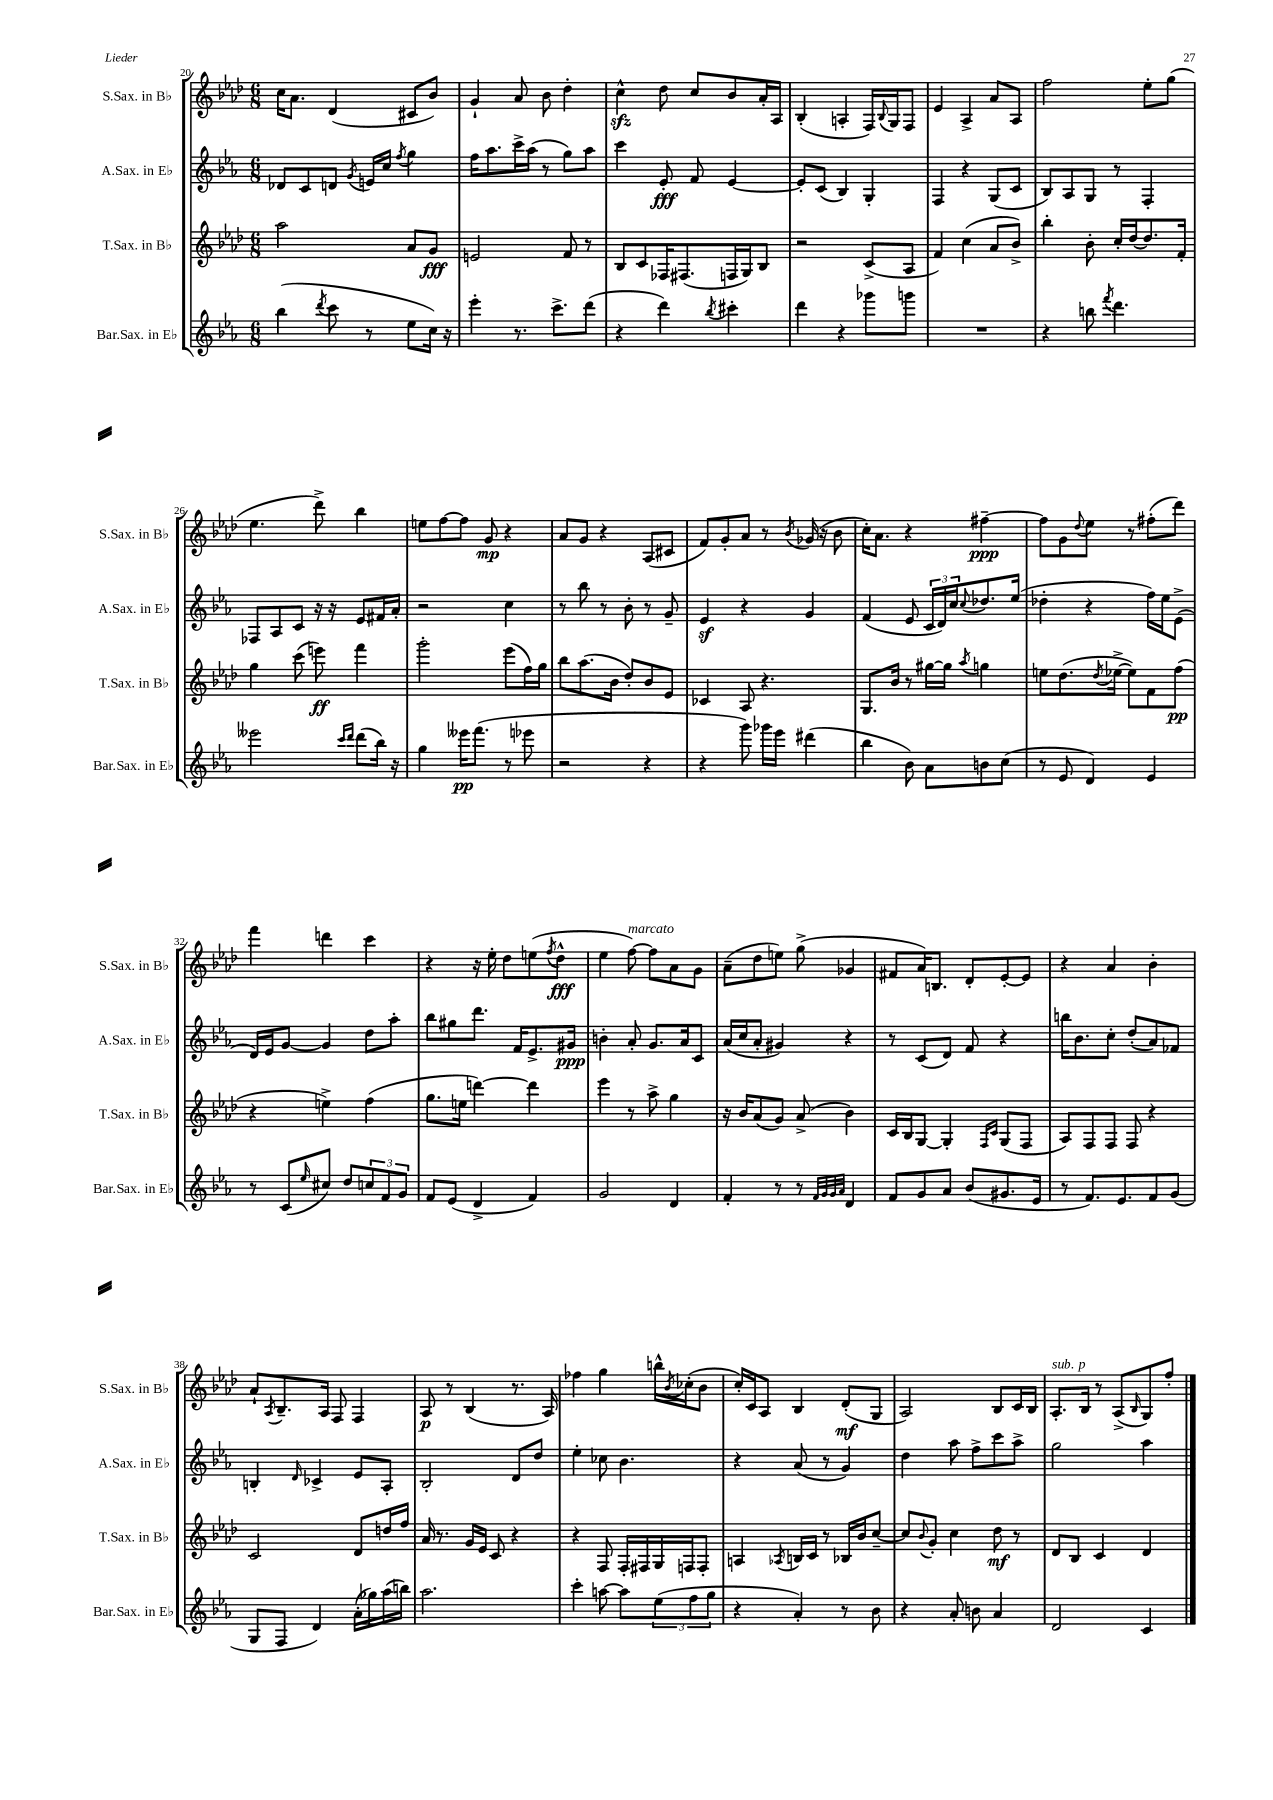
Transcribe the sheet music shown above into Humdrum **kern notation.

**kern	**kern	**kern	**kern
*staff4	*staff3	*staff2	*staff1
*clefG2	*clefG2	*clefG2	*clefG2
*k[b-e-a-]	*k[b-e-a-d-]	*k[b-e-a-]	*k[b-e-a-d-]
*M6/8	*M6/8	*M6/8	*M6/8
(4bb-\	2aa-\	8d-/L	16cc\LK
.	.	.	8.a-\J
.	.	8c/	.
8qddd/	.	.	.
8ccc\	.	8d/J	(4d-/
.	.	8qg/	.
8r	.	16e/LL	.
.	.	16cc/JJ	.
.	.	8qff/	.
8ee-\L	8a-/L	4gg\	8c#/L
16cc\Jk)	8g/J	.	8b-/J)
16r	.	.	.
=	=	=	=
4eee-'\	2e/	16ff\LK	4g`/
.	.	8.aa-\	.
8.r	.	16ccc^\L	8a-/
.	.	(16aa-\JJ	.
.	.	8r	8b-\
8.ccc^\L	.	.	.
.	8f/	8gg\L)	4dd-'\
(8ddd\J	8r	8aa-\J	.
=	=	=	=
4r	8B-/L	4ccc\	4cc^^\
.	8c/	.	.
4ddd\)	16F-/K	8e-'/	8dd-\
.	(8.F#/	.	.
.	.	8f/	8cc/L
8qbb-/	.	.	.
4ccc#'\	16F/L	[4e-/	8b-/
.	16G/J)	.	.
.	8B-/J	.	16a-'/L
.	.	.	16A-/JJ
=	=	=	=
4ddd\	2r	8e-'/]L	(4B-'/
.	.	(8c/J	.
4r	.	4B-/)	4A'/
8ggg-\L	(8c^/L	4G'/	16F/LL)
.	.	.	8qqB-/
.	.	.	16G/J
8ggg\J	8A-/J	.	8F/J
=	=	=	=
2.r	4f/)	4F/	4e-/
.	(4cc\	4r	4A-^/
.	8a-/L	(8G/L	8a-/L
.	8b-^/J)	8c/J	8A-/J
=	=	=	=
4r	4bb-'\	8B-/L)	2ff\
.	.	8A-/	.
8bb\	8b-'\	8G/J	.
8qfff/	.	.	.
4.ddd\	16cc'/LL	8r	.
.	[16dd-/J	.	.
.	8.dd-/]	4F'/	8ee-'\L
.	.	.	(8gg\J
.	16f'/Jk	.	.
=	=	=	=
2eee--\	4gg\	8F-/L	4.ee-\
.	.	8A-/	.
.	(8ccc\	8c/J	.
.	8eee\)	16r	8ddd-^\)
.	.	16r	.
16qqccc/LL	.	.	.
16qqddd/JJ	.	.	.
(8ddd\L	4fff\	8e-/L	4bb-\
16bb-\Jk)	.	16f#/L	.
16r	.	16a-'/JJ	.
=	=	=	=
4gg\	2ggg'\	2r	8ee\L
.	.	.	[8ff\
16eee--\LK	.	.	8ff\]J
(8.fff\J	.	.	.
.	.	.	8g/
8r	(8eee-\L	4cc\	4r
8eee-\	16ff\L)	.	.
.	16gg\JJ	.	.
=	=	=	=
2r	8bb-\L	8r	8a-/L
.	(8.aa-\	8bb-\	8g/J
.	.	8r	4r
.	16b-\Jk	.	.
.	8dd-'/L)	8b-'\	.
4r	8b-/	8r	(8A-/L
.	8e-/J	8g~/	8c#/J
=	=	=	=
4r	4c-/	4e-/	8f/L)
.	.	.	8g'/
8ggg\)	8A-/	4r	8a-/J
16ggg-\LL	4.r	.	8r
16eee-\JJ	.	.	.
.	.	.	8qb-/
(4ddd#\	.	4g/	(16g-/
.	.	.	16r
.	.	.	8b-\
=	=	=	=
4bb-\	8.G/L	(4f/	16cc'\LK)
.	.	.	8.a-\J
.	16b-/Jk	.	.
8b-\)	8r	8e-/	4r
8a-\L	[16gg#\LL	24c/LL	.
.	.	24d/)	.
.	16gg#\]JJ	.	.
.	.	24cc/J	.
.	8qaa-/	8qqcc/	.
8b\	4gg\	8.dd-/	[4ff#~\
(8cc\J	.	.	.
.	.	(16ee-/Jk	.
=	=	=	=
8r	8ee\L	4dd-'\	8ff#\]L
8e-/	(8.dd-\	.	8g\
.	.	.	8qqdd-/
4d/)	.	4r	8ee-\J
.	8qdd-/	.	.
.	[16ee-^\Jk	.	.
.	8ee-\]L)	.	8r
4e-/	8f\	16ff\LL)	(8ff#'\L
.	.	16ee-\J	.
.	(8ff\J	(8e-^\J	8ddd-\J)
=	=	=	=
8r	4r	16d/LL)	4fff\
.	.	16e-/J	.
(8c/L	.	[8g/J	.
16qqee-/	.	.	.
8cc#/J)	4ee^\)	4g/]	4ddd\
8dd/L	.	.	.
12cc/	(4ff\	8dd\L	4ccc\
12f/	.	.	.
.	.	8aa-'\J	.
12g/J	.	.	.
=	=	=	=
8f/L	8.gg\L	8bb-\L	4r
(8e-/J	.	8gg#\	.
.	16ee\Jk	.	.
4d^/	[4ddd\)	8.ddd\J	16r
.	.	.	16ee-'\
.	.	.	8dd-\L
.	.	16f/LK	.
4f/)	4ddd\]	8.e-^/	(8ee\
.	.	.	8qff/
.	.	.	8dd-^^\J
.	.	16g#/Jk	.
=	=	=	=
2g/	4eee-\	4b'\	4ee-\
.	8r	8a-'/	[8ff\)
.	8aa-^\	8.g/L	8ff\]L
4d/	4gg\	.	8a-\
.	.	16a-/k	.
.	.	8c/J	8g\J
=	=	=	=
4f'/	16r	(16a-/LL	(8a-~\L
.	16b-/LK	16cc/J	.
.	(8a-/	8a-'/J	8dd-\
8r	8g/J)	4g#/)	8ee\J)
8r	(8a-^/	.	(8gg^\
32qqf/LLL	.	.	.
32qqg/	.	.	.
32qqg/	.	.	.
32qqa-/JJJ	.	.	.
4d/	4b-\)	4r	4g-/
=	=	=	=
8f/L	16c/LL	8r	8f#/L
.	16B-/J	.	.
8g/	[8G/J	(8c/L	16a-/K)
.	.	.	8.B/J
8a-/J	4G'/]	8d/J)	.
(8b-/L	.	8f/	8d-'/L
.	16qqF/LL	.	.
.	16qqc/JJ	.	.
8.g#/	(8G/L	4r	[8e-'/
.	8F/J	.	8e-/]J
16e-/Jk	.	.	.
=	=	=	=
8r	8A-/L)	16bb\LK	4r
.	.	8.b-\	.
8.f/L)	8F/	.	.
.	8F/J	8cc'\J	4a-/
8.e-/	.	.	.
.	8F/	(8dd'/L	.
8f/	4r	8a-/)	4b-'\
(8g/J	.	8f-/J	.
=	=	=	=
8G/L	2c/	4B'/	8a-`/L
.	.	.	8qA-/
8F/J	.	.	8.B-~/
.	.	16qqd/	.
4d/)	.	4c-^/	.
.	.	.	16A-/Jk
.	.	.	8F/
(16a-'\LL	8d-/L	8e-/L	4F/
16gg-\)	.	.	.
(16aa-\	16dd/L	8A-'/J	.
16bb\JJ)	16ff/JJ	.	.
=	=	=	=
2.aa-\	16a-/	2B-'/	8A-/
.	8.r	.	.
.	.	.	8r
.	16g/LL	.	(4B-/
.	16e-/JJ	.	.
.	8c/	.	.
.	4r	8d/L	8.r
.	.	8dd/J	.
.	.	.	16A-/)
=	=	=	=
4ccc'\	4r	4ee-'\	4ff-\
[8aa\	8F/	8cc-\	4gg\
8aa\]L	16F'/LL	4.b-\	.
.	16F#/	.	.
(12ee-\	16G/	.	16bb^^\LL
.	.	.	8qb-/
.	16F/J	.	(16cc-'\J
12ff\	.	.	.
.	8F'/J	.	8b-\J
12gg\J	.	.	.
=	=	=	=
4r	4A/	4r	16cc'/LL)
.	.	.	16c/J
.	.	.	8A-/J
.	8qA-/	.	.
4a-'/)	16B/LL	(8a-/	4B-/
.	16c/JJ	.	.
.	8r	8r	.
8r	16B-/LL	4g/)	(8d-'/L
.	16b-/J	.	.
8b-\	[8cc~/J	.	8G/J
=	=	=	=
4r	8cc/]L	4dd\	2A-/)
.	8qqb-/	.	.
.	8g'/J	.	.
8a-'/	4cc\	8aa-\	.
8b\	.	8ff^\L	.
4a-/	8dd-\	8ccc\	8B-/L
.	8r	8aa-^\J	16c/L
.	.	.	16B-/JJ
=	=	=	=
2d/	8d-/L	2gg\	8.A-'/L
.	8B-/J	.	.
.	.	.	16B-/Jk
.	4c/	.	8r
.	.	.	(8A-^/L
.	.	.	16qqB-/
4c/	4d-/	4aa-\	8G/)
.	.	.	8ff'/J
==	==	==	==
*-	*-	*-	*-
